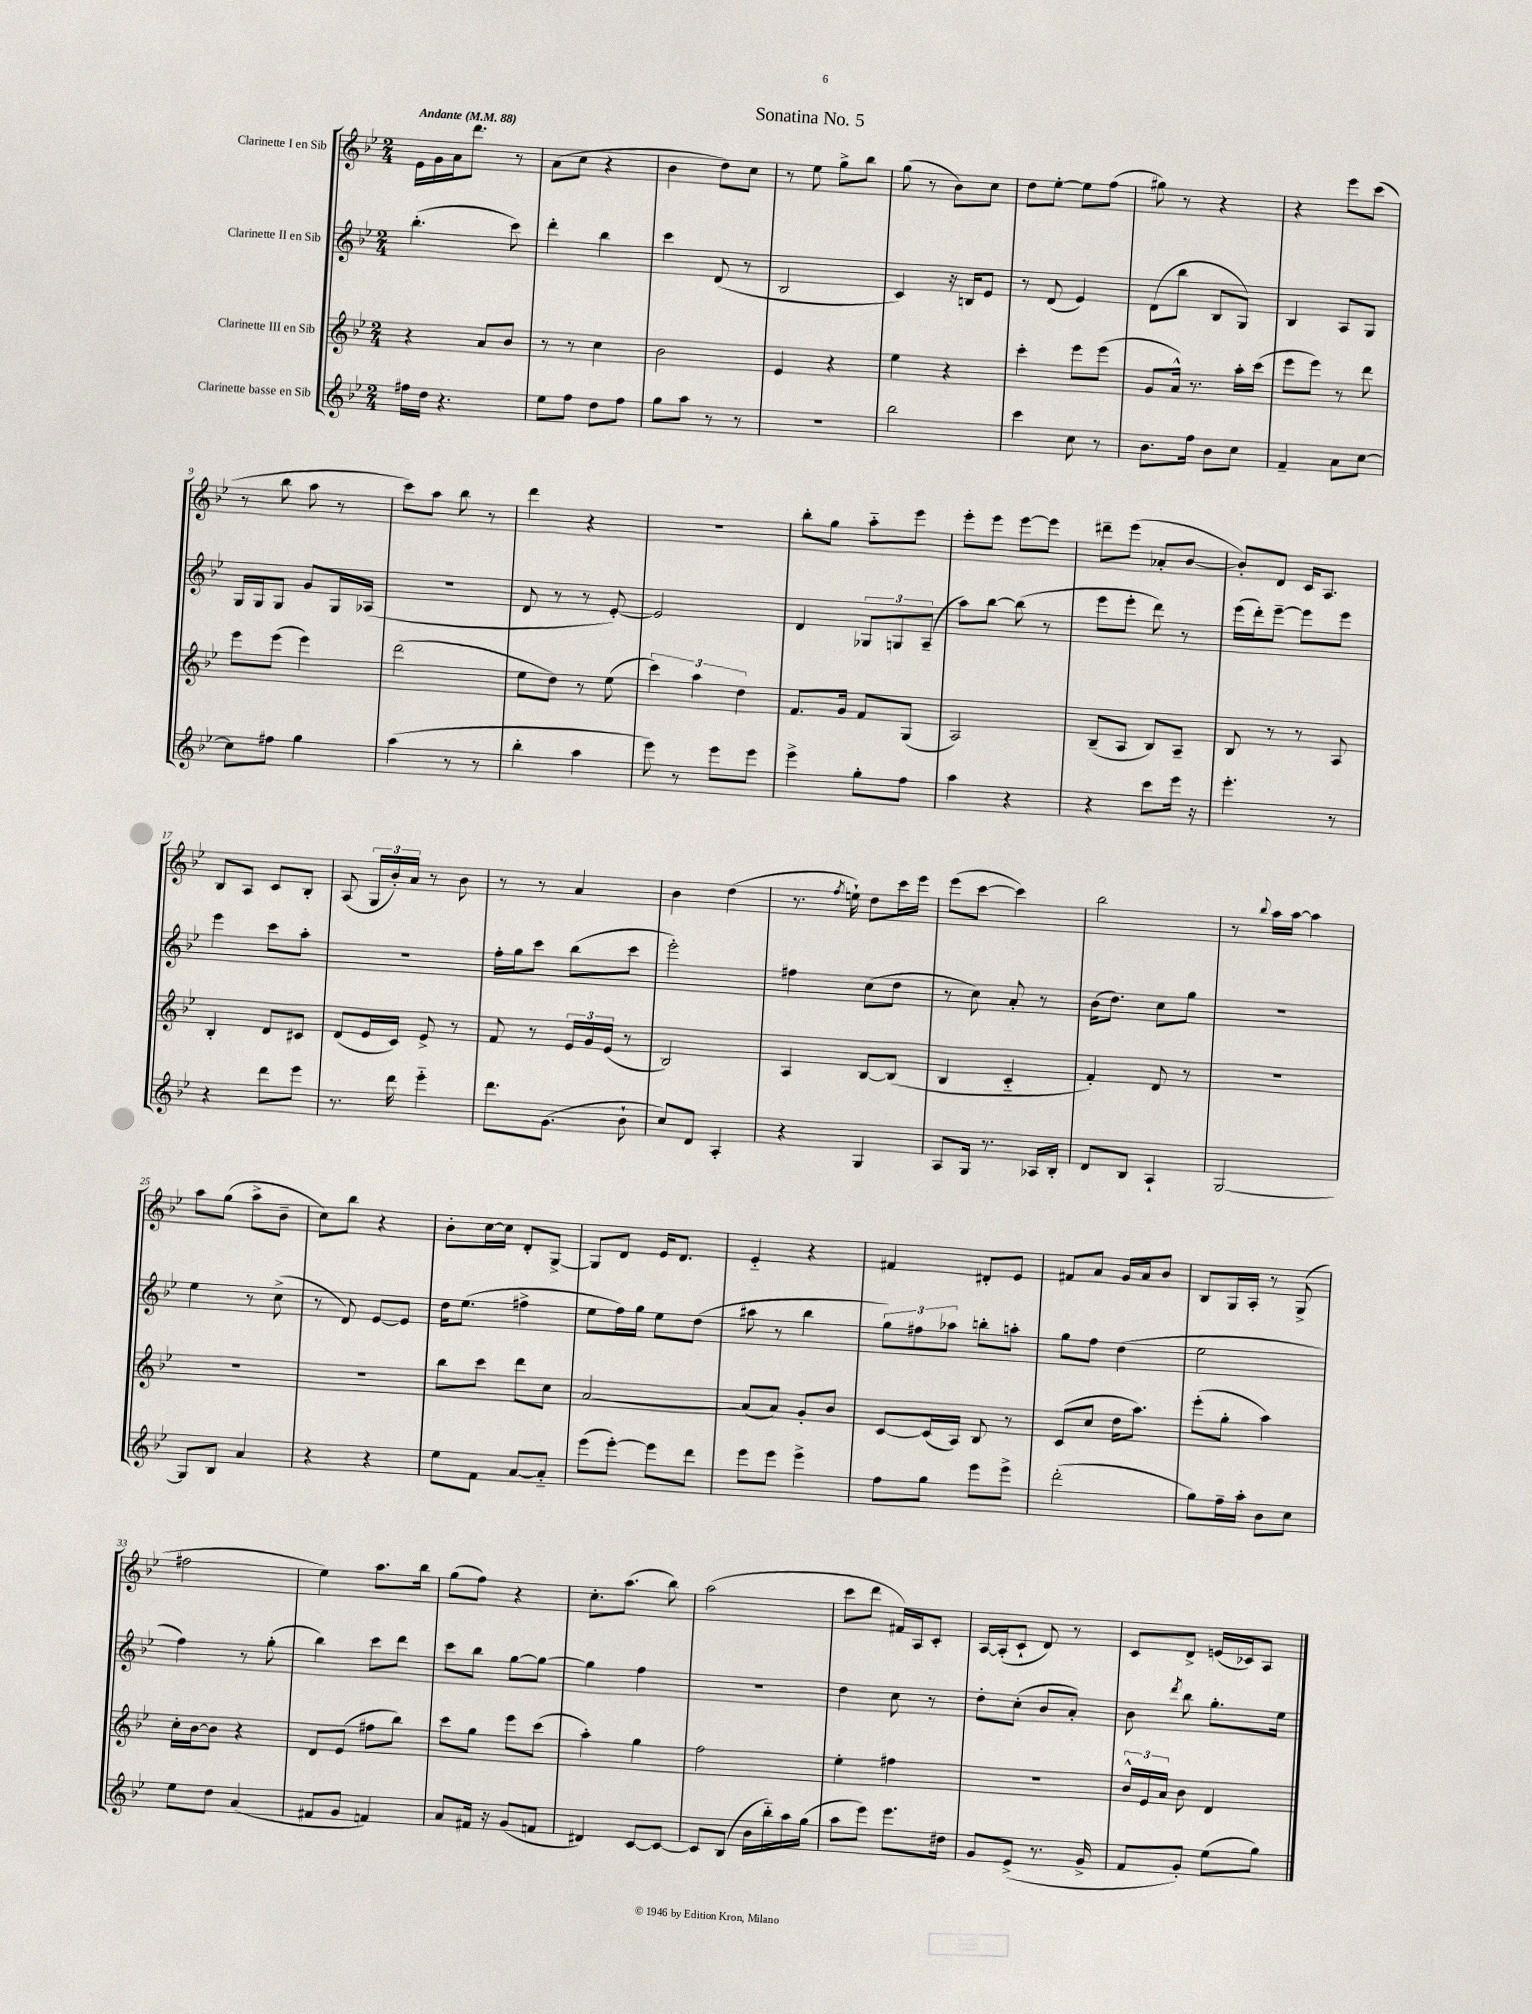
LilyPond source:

\header { title = "Sonatina No. 5" }
<<
\new StaffGroup <<
\new Staff = "s0" \with { instrumentName = "Clarinette I en Sib" } {
    \clef treble \key bes \major \numericTimeSignature \time 2/4 \tempo "Andante" 4 = 88
    \autoBeamOff ees'16[ g'16 a'16 d'''8.] r8 |
    a'8[( c''8] r4 |
    bes'4 d''8[) c''8] |
    r8 ees''8 g''8[-> bes''8] |
    g''8( r8 bes'8[) c''8] |
    d''8[ ees''8]~-. ees''8[ f''8]( |
    gis''8) r8 r4 |
    r4 ees'''8[ c'''8]( |
    r8 bes''8 a''8 r8 |
    c'''8[) a''8] bes''8 r8 |
    d'''4 r4 |
    R2 |
    bes''8[-. g''8] a''8[-_ ees'''8] |
    ees'''8[-. ees'''8] ees'''8[~ ees'''8] |
    dis'''8[-- ees'''8]( aes'8[-. bes'8]~ |
    bes'8[-.) d'8] c'16[ a8.] |
    bes8[ a8] c'8[ bes8]-. |
    a8( \tuplet 3/2 { g16[ bes'16-.) a'16] } r8 bes'8 |
    r8 r8 a'4 |
    bes'4 d''4( |
    r8. \acciaccatura { f''8 } e''16-!) d''8[ c'''16 ees'''16] |
    ees'''8[( c'''8]~ c'''4) |
    bes''2 |
    r8 \appoggiatura { bes''8 } a''16[ a''16]~ a''4 |
    a''8[ g''8]( a''8[-> bes'8]-- |
    c''8[) bes''8] r4 |
    bes'8[-. c''16~ c''16] d'8[-. g8]~-> |
    g8[ d'8] ees'16[ d'8.] |
    ees'4-_ r4 |
    fis'4 dis'8[-. ees'8] |
    fis'8[ a'8] g'16[ a'16 bes'8] |
    bes8[ g16 a16]-. r8 g8->( |
    fis''2 |
    ees''4) a''8.[ bes''16] |
    g''8[( f''8]) r4 |
    c''8.[-. a''8.]( bes''8) |
    a''2( |
    c'''8[ d'''8] fis'16[) a16 c'8]-. |
    a16[~ a16-.( c'8]-! d'8) r8 |
    c'8[ d'8]-> e'16[( ces'16) a8] \bar "|." |
}
\new Staff = "s1" \with { instrumentName = "Clarinette II en Sib" } {
    \clef treble \key bes \major \numericTimeSignature \time 2/4
    \autoBeamOff bes''4.-.( c'''8) |
    d'''4-. bes''4 |
    c'''4 d'8( r8 |
    bes2 |
    c'4) r16 b16[ ees'8] |
    r8 d'8( ees'4) |
    d'8[( bes''8] bes8[ g8]) |
    bes4 a8[ g8] |
    g16[ g16 g8] g'8[ g16 aes16]( |
    r2 |
    d'8 r8 r8 ees'8~-.) |
    ees'2 |
    d'4 \tuplet 3/2 { ges8[ g8 a8]--( } |
    a''8[) bes''8]~ bes''8( r8 |
    ees'''8[ ees'''8]-. d'''8) r8 |
    ees'''16[( d'''16-.) ees'''8]~-- ees'''8[ ees'''8] |
    ees'''4 c'''8[ a''8]-. |
    R2 |
    f''16[-. g''16 c'''8] bes''8[( c'''8] |
    ees'''2-.) |
    fis''4 c''8[( d''8] |
    r8 c''8) a'8-. r8 |
    bes'16[( d''8.]) c''8[ g''8] |
    r2 |
    ees''4 r8 c''8->( |
    r8 d'8) ees'8[~ ees'8] |
    d''16[ ees''8.]( fis''4-> |
    ees''8[ f''16) g''16] ees''8[ d''8]( |
    ais''8 r8 bes''4 |
    \tuplet 3/2 { g''8[) fis''8 aes''8] } b''8[-. a''8]-. |
    g''8[ f''8] d''4( |
    ees''2 |
    f''4) r8 g''8-.( |
    bes''4) c'''8[ d'''8] |
    c'''8[ bes''8] g''8[~ g''8]~ |
    g''4 f''4 |
    r2 |
    d''4 c''8 r8 |
    d''8[-. c''8]-.( bes'8[ a'8]-.) |
    bes'8 \acciaccatura { d'''8 } bes''8 g''8.[-. ees''16] \bar "|." |
}
\new Staff = "s2" \with { instrumentName = "Clarinette III en Sib" } {
    \clef treble \key bes \major \numericTimeSignature \time 2/4
    \autoBeamOff r4 a'8[ bes'8] |
    r8 r8 c''4 |
    bes'2 |
    ees'4 r4 |
    ees''4 r4 |
    c'''4-. ees'''8[ ees'''8]( |
    g'8[ a'16]-^) r8. a''16[-. c'''16]( |
    ees'''8[ ees'''8]) r8 d'''8 |
    ees'''8[ ees'''8]( ees'''4) |
    d'''2( |
    ees''8[ d''8]) r8 ees''8( |
    \tuplet 3/2 { c'''4) a''4 d''4 } |
    f'8.[ g'16] f'8[ g8]( |
    a2) |
    bes8[--( a8] bes8[) a8]-- |
    bes8 r8 r8 a8 |
    bes4-. d'8[ cis'8] |
    d'8[( ees'16 c'16]) ees'8-> r8 |
    f'8 r8 \tuplet 3/2 { ees'16[ g'16 ees'16]( } r8 |
    bes2) |
    a4 bes8[~ bes8]( |
    bes4 c'4-_ |
    f'4-.) d'8 r8 |
    R2 |
    R2 |
    R2 |
    bes''8[ c'''8] d'''8[ c''8] |
    a'2~ |
    a'8[( a'8]) g'8[-. bes'8] |
    c'8[~ c'16( a16]) bes8 r8 |
    c'8[( c''8] d''16[ a''8.]) |
    ees'''8[-.( g''8]-. a''4) |
    c''16[-. bes'16~ bes'8] r4 |
    d'8[ ees'8]( fis''8[ bes''8]) |
    c'''8[ g''8] ees'''8[ c'''8]( |
    a''4-.) g''4 |
    f''2 |
    ees''4-. fis''4 |
    r2 |
    \tuplet 3/2 { bes'16[-^ ees'16 a'16] } bes'8 d'4 \bar "|." |
}
\new Staff = "s3" \with { instrumentName = "Clarinette basse en Sib" } {
    \clef treble \key bes \major \numericTimeSignature \time 2/4
    \autoBeamOff fis''16[ d''16] r4. |
    ees''8[ f''8] d''8[ f''8] |
    g''8[ a''8] r8 r8 |
    r2 |
    bes''2 |
    c'''4 c''8 r8 |
    bes'8.[ f''16] bes'8[ c''8] |
    f'4-- a'8[ c''8]~ |
    c''8[ fis''8] g''4 |
    a''4( r8 r8 |
    bes''4-. a''4 |
    ees'''8) r8 ees'''8[ ees'''8] |
    ees'''4-> g''8[-. f''8] |
    a''4 r4 |
    r4 c'''8[ ees'''16] r16 |
    ees'''4.-. r8 |
    r4 d'''8[ ees'''8] |
    r8. d'''16 ees'''4-_ |
    d'''8.[ g'8.]( bes'8-! |
    c''8[) d'8] a4-. |
    r4 g4 |
    a8[ g16] r8. aes16[ bes16]-. |
    d'8[ bes8] a4-! |
    g2~ |
    g8[ bes8] a'4 |
    r4 r4 |
    ees''8[ f'8] a'8[~ a'8]-_ |
    ees'''8[( ees'''8]~-.) ees'''8[ d'''8] |
    ees'''8[ ees'''8] ees'''4-> |
    f''8[ g''8] ees'''8[ ees'''8]-> |
    d'''2-.( |
    g''8[) f''16-- a''16]-. bes'8[ c''8] |
    ees''8[ d''8] a'4( |
    fis'8[ g'8] f'4) |
    a'8[ fis'16] r16 g'8[( f'8] |
    dis'4) c'8[~ c'8]~ |
    c'8[ bes8]( bes'16[ bes''16-_) a''16 g''16]( |
    a''8[ ees'''8]) ees'''8.[ dis''16] |
    g'8[ ees'8]->( r8. g'16-> |
    f'8[ g'8]-.) ees''8[( g''8]) \bar "|." |
}
>>
>>
